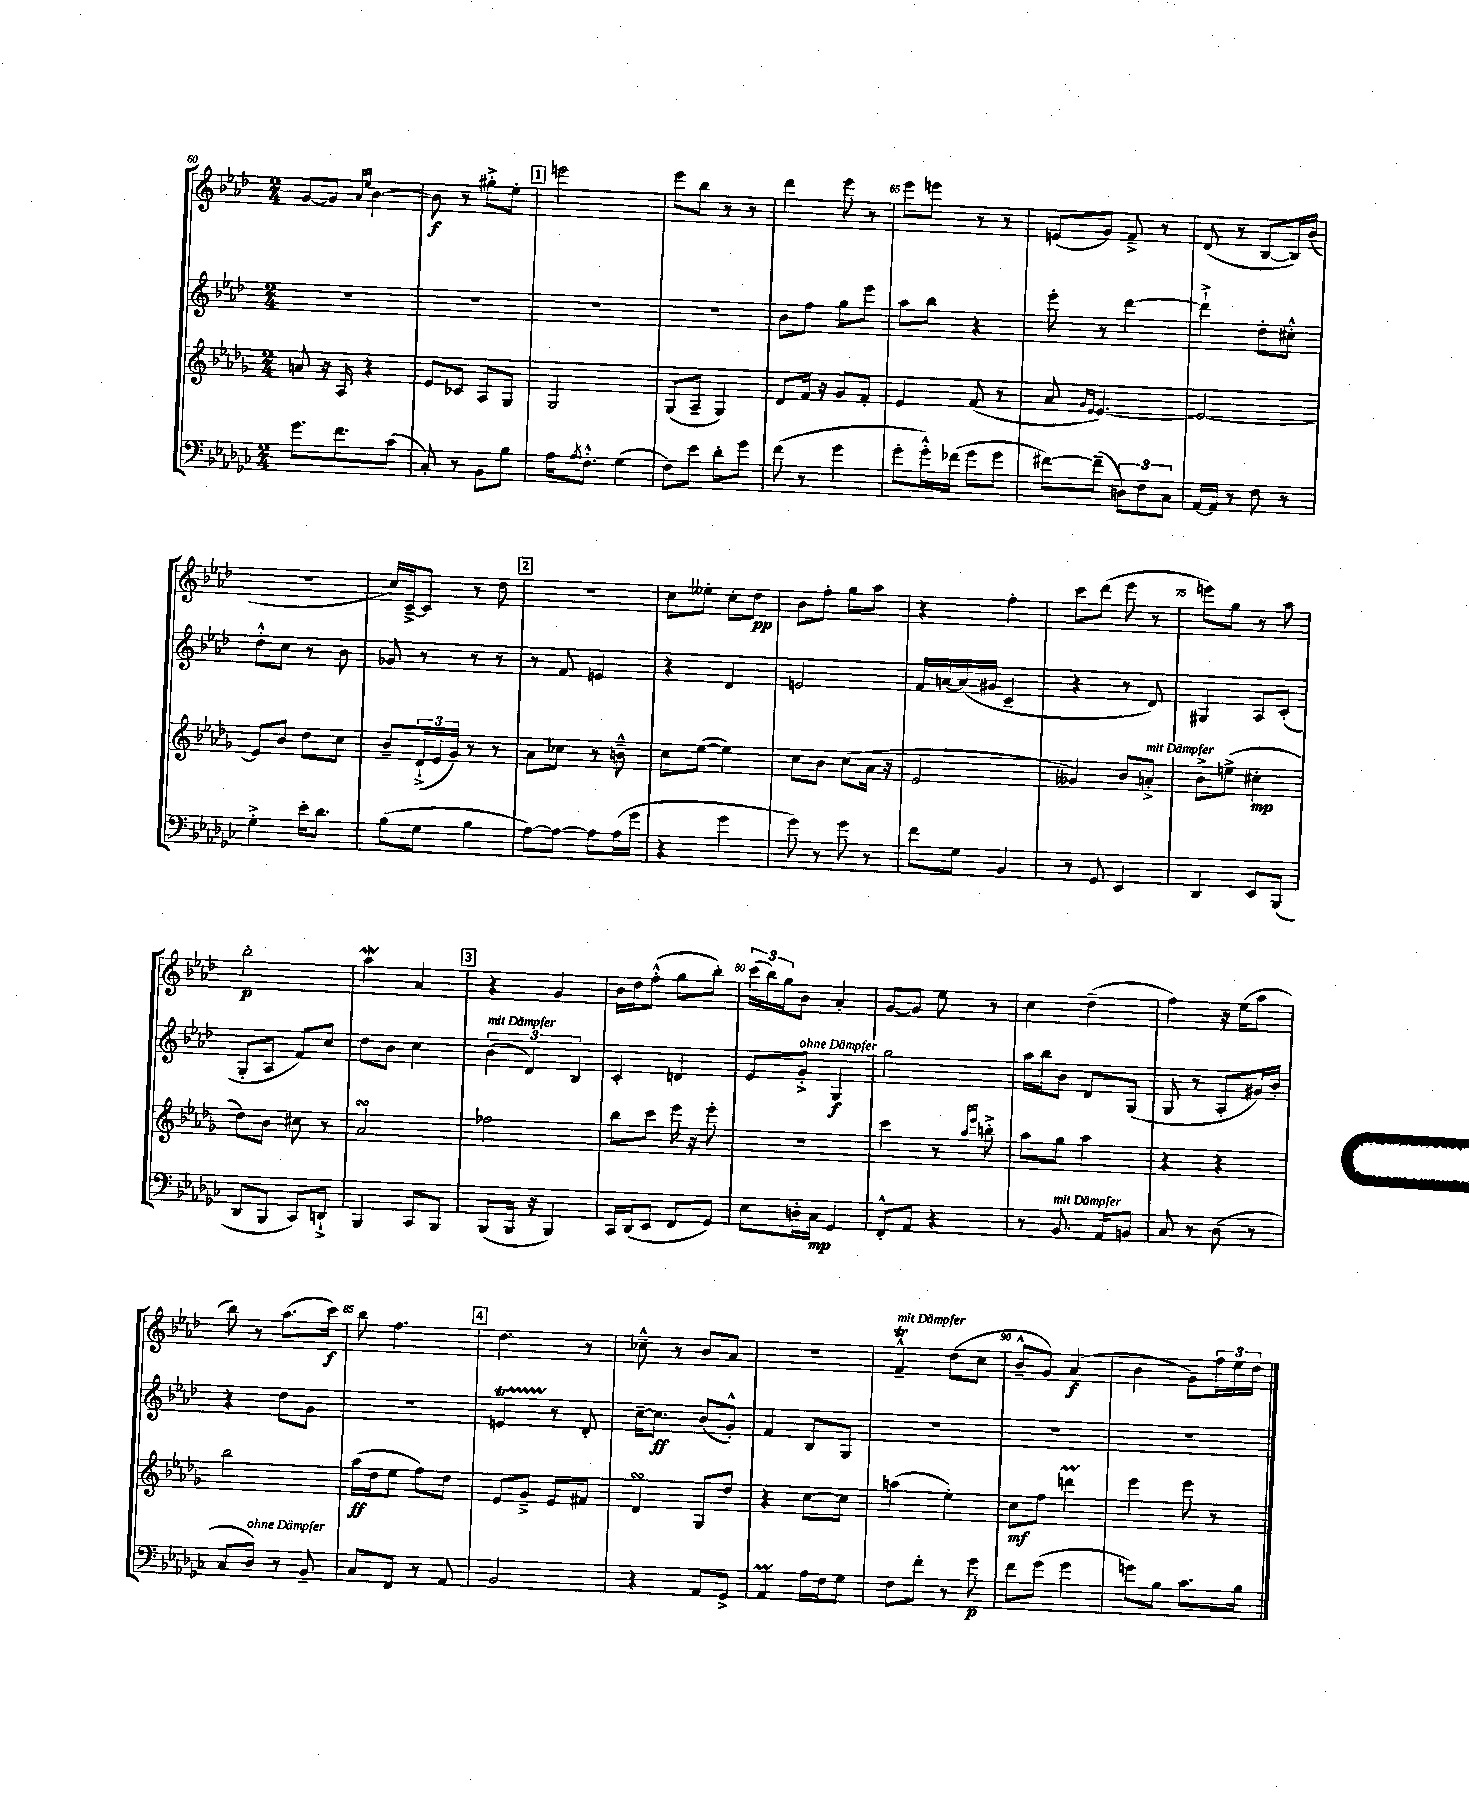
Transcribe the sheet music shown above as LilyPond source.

<<
\new StaffGroup <<
\new Staff = "s0" {
    \clef treble \key aes \major \numericTimeSignature \time 2/4
    g'8~ g'8 \grace { aes'16 ees''16 } bes'4~ |
    bes'8\f r8 gis''8-.-> ees''8-. |
    \mark \markup { \box "1" } e'''2 |
    ees'''8 bes''8 r8 r8 |
    des'''4 ees'''8 r8 |
    ees'''8 e'''8 r8 r8 |
    e'8( g'8) f'8---> r8 |
    des'8( r8 bes8~ bes16) bes'16( |
    r2 |
    c''16) c'16~---> c'8 r8 des''8 |
    \mark \markup { \box "2" } R2 |
    c''8 eeses''8-. c''8-. des''8\pp |
    bes'8 f''8-. g''8 aes''8 |
    r4 f''4-. |
    c'''8 des'''8( ees'''8 r8 |
    e'''8) g''8 r8 aes''8 |
    bes''2-.\p |
    aes''4\mordent aes'4 |
    \mark \markup { \box "3" } r4 g'4 |
    bes'16 des''16 f''8-.-^( g''8 bes''8-.) |
    \tuplet 3/2 { c'''16( bes''16) g''16 } bes'8 aes'4-. |
    g'8~ g'8 ees''8 r8 |
    c''4 des''4--( |
    f''4) r16 ees''16( aes''8 |
    bes''8) r8 aes''8.( c'''16\f) |
    bes''8 f''4. |
    \mark \markup { \box "4" } des''4. r8 |
    ces''8---^ r8 bes'8 aes'8 |
    r2 |
    f'4---^\trill^\markup { \italic "mit Dämpfer" } des''8( c''8 |
    bes'8---^ g'8) aes'4\f( |
    bes'4 g'8) \tuplet 3/2 { f''16 ees''16 des''16 } \bar "|." |
}
\new Staff = "s1" {
    \clef treble \key aes \major \numericTimeSignature \time 2/4
    R2 |
    R2 |
    \mark \markup { \box "1" } R2 |
    R2 |
    bes'8 f''8 g''8 ees'''8 |
    aes''8 bes''8 r4 |
    ees'''8-. r8 des'''4~ |
    des'''4-!-> des''8-. cis''8-.-^ |
    des''8-.-^ c''8 r8 bes'8 |
    ges'8 r8 r8 r8 |
    \mark \markup { \box "2" } r8 f'8 e'4 |
    r4 des'4 |
    e'2 |
    f'16 a'16~ a'16( gis'16 c'4-- |
    r4 r8 des'8) |
    gis4 aes8 c'8-.( |
    g8-. aes8 f'8) c''8 |
    des''8 bes'8 c''4 |
    \mark \markup { \box "3" } \tuplet 3/2 { bes'4^\markup { \italic "mit Dämpfer" }( des'4) bes4 } |
    c'4-. d'4 |
    ees'8 g'8-.->^\markup { \italic "ohne Dämpfer" } g4\f |
    g''2 |
    aes''16 bes''16 bes'8 des'8 g8( |
    g8 r8 aes8-. gis'16) bes'16-. |
    r4 des''8 g'8 |
    R2 |
    \mark \markup { \box "4" } e'4\startTrillSpan r8\stopTrillSpan des'8-. |
    c''16~-- c''8.\ff bes'8( g'8-.-^) |
    f'4 bes8 g8 |
    R2 |
    R2 |
    R2 \bar "|." |
}
\new Staff = "s2" {
    \clef treble \key des \major \numericTimeSignature \time 2/4
    a'8 r16 aes16 r4 |
    ees'8 ces'8 aes8 ges8 |
    \mark \markup { \box "1" } ges2 |
    ges8( aes8-- ges4) |
    des'8 f'16 r16 ges'8 f'8-. |
    ees'4 f'8( r8 |
    aes'8 \grace { ges'16 ees'16 } ees'4.~) |
    ees'2~ |
    ees'8 bes'8 des''8 c''8 |
    bes'8-- \tuplet 3/2 { des'16-!->( ees'16 ges'16) } r8 r8 |
    \mark \markup { \box "2" } aes'8 ces''8 r8 b'8---^ |
    c''8 ees''8~( ees''4) |
    c''8 bes'8 c''8( aes'16 r16 |
    ees'2 |
    geses'4) bes'8 a'8-.->^\markup { \italic "mit Dämpfer" } |
    bes'8-> e''8->( cis''4-.\mp |
    des''8) bes'8 cis''8 r8 |
    aes'2\turn |
    \mark \markup { \box "3" } fes''2 |
    bes''8 c'''8 ees'''16 r16 ees'''8-. |
    R2 |
    c'''4 r8 \grace { aes''16 ees'''16 } b''8-.-> |
    aes''8 ges''8 aes''4 |
    r4 r4 |
    bes''2 |
    aes''16\ff( des''16 ees''8 f''8) des''8 |
    \mark \markup { \box "4" } ees'8 ges'8---> ees'8 fis'8 |
    des'4\turn ges8 des''8 |
    r4 c''8~ c''8 |
    a''4( ees''4-.) |
    c''8\mf f''8 d'''4\prall |
    ees'''4 ees'''8 r8 \bar "|." |
}
\new Staff = "s3" {
    \clef bass \key ges \major \numericTimeSignature \time 2/4
    ges'8. f'8. ces'8( |
    ces8-.) r8 bes,8 bes8 |
    \mark \markup { \box "1" } aes16 \acciaccatura { aes8 } f8.-.-^ ges4( |
    f8) ees'8 des'8-. ges'8 |
    f'8( r8 ges'4 |
    ges'8-. ges'16-.-^) fes'16( ges'8 ges'8 |
    fis'8~) fis'8--( \tuplet 3/2 { d8) f8 ces8 } |
    aes,16~ aes,16 r8 f8 r8 |
    ges4-.-> ees'16-. des'8. |
    bes8( ges8 bes4 |
    \mark \markup { \box "2" } aes8~) aes8~ aes8 aes16( ges'16 |
    r4 ges'4 |
    ges'8) r8 ges'8 r8 |
    f'8 ges8 bes,4 |
    r8 ges,8 ees,4 |
    des,4 ees,8 bes,,8( |
    des,8 bes,,8 ces,8) d,8-!-> |
    bes,,4 ces,8 bes,,8 |
    \mark \markup { \box "3" } bes,,8( bes,,16 r16 bes,,4) |
    ces,16 des,16( ees,8 f,8 ges,8) |
    ees8 d16-. ces16\mp ges,4 |
    f,8-.-^ aes,8 r4 |
    r8 bes,8.^\markup { \italic "mit Dämpfer" } aes,16 b,8 |
    ces8 r8 des8( r8 |
    ces8 des8^\markup { \italic "ohne Dämpfer" }) r8 bes,8-- |
    ces8 f,8 r8 aes,8 |
    \mark \markup { \box "4" } bes,2 |
    r4 aes,8 ges,8-> |
    aes,4\prall aes16 f16 ges8 |
    f8 f'8-. r8 ges'8\p |
    f'8 ges'8( ges'4 |
    g'8) bes8 ces'8. bes16 \bar "|." |
}
>>
>>
\layout { \context { \Score currentBarNumber = #60 \override BarNumber.break-visibility = ##(#f #t #t) barNumberVisibility = #(every-nth-bar-number-visible 5) } }
